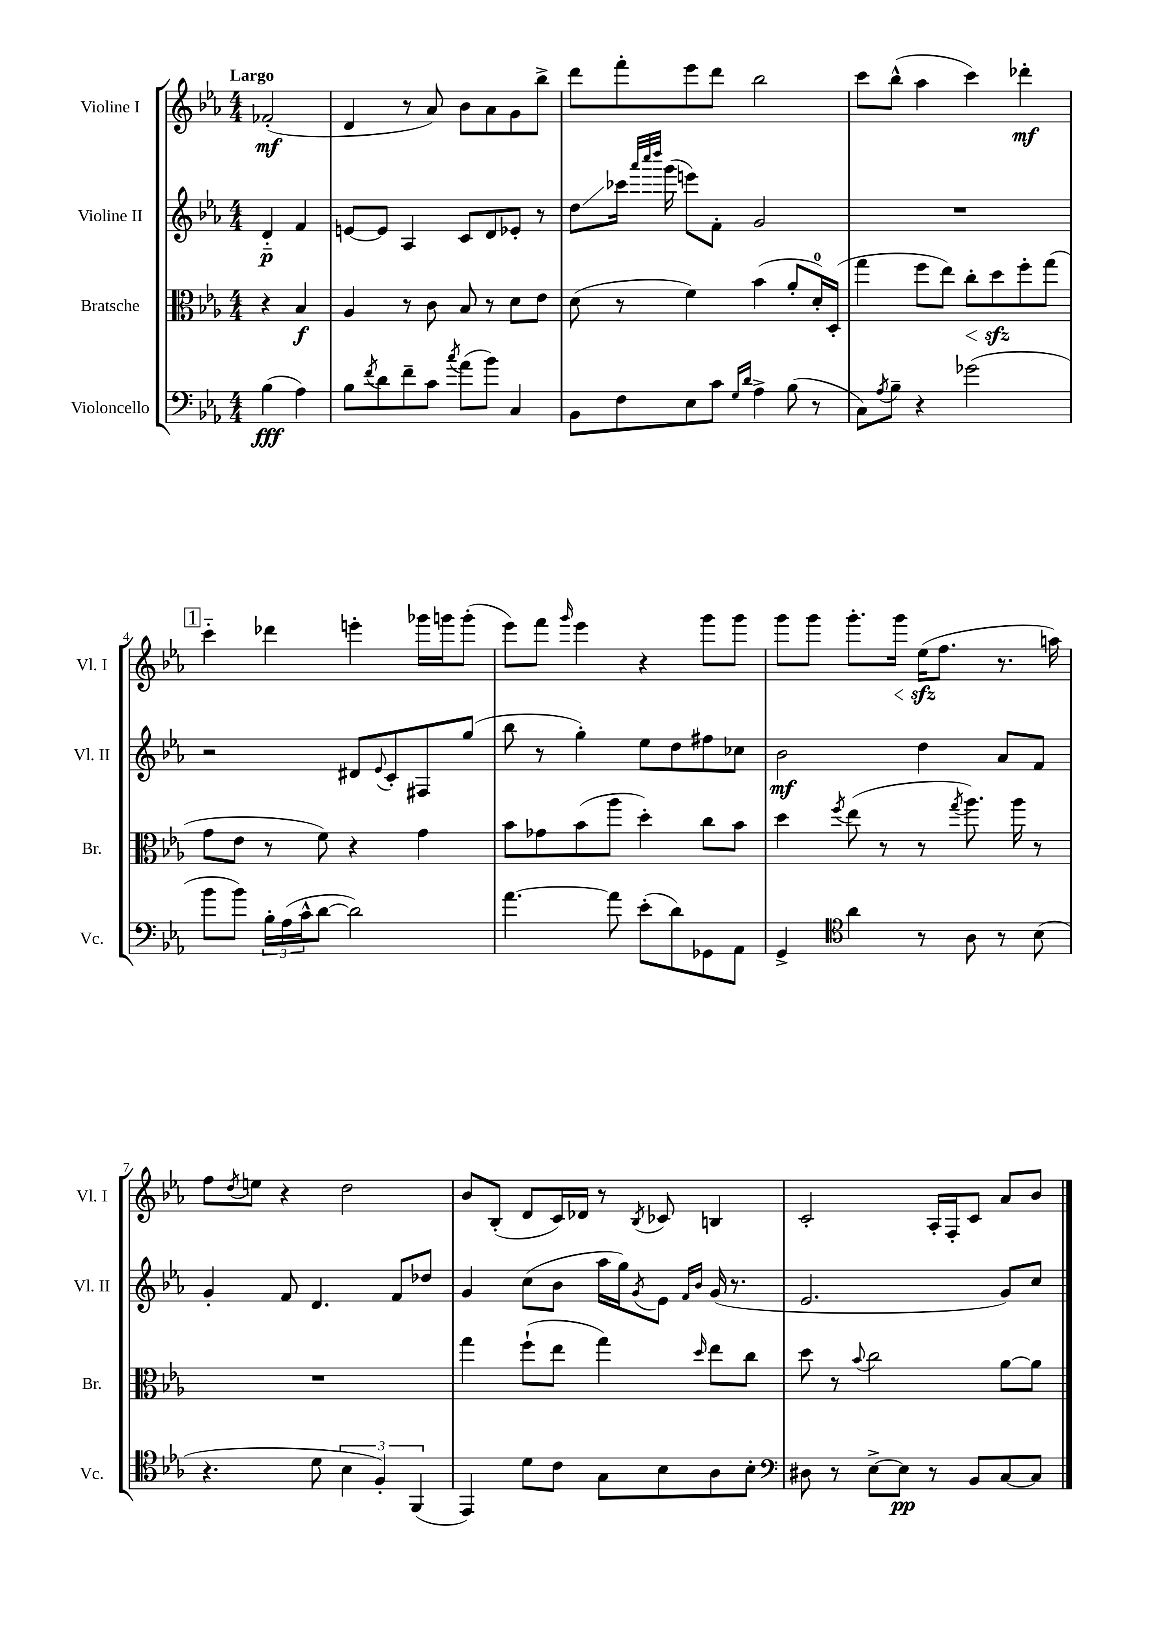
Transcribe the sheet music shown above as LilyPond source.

<<
\new StaffGroup <<
\new Staff = "s0" \with { instrumentName = "Violine I" shortInstrumentName = "Vl. I" } {
    \clef treble \key ees \major \numericTimeSignature \time 4/4 \partial 2 \tempo "Largo"
    fes'2-.\mf( |
    d'4 r8 aes'8) bes'8 aes'8 g'8 bes''8-> |
    d'''8 f'''8-. ees'''8 d'''8 bes''2 |
    c'''8 bes''8-^( aes''4 c'''4) des'''4-.\mf |
    \mark \markup { \box "1" } c'''4-_ des'''4 e'''4-. ges'''16 g'''16 g'''8-.( |
    ees'''8) f'''8 \grace { g'''16 } ees'''4 r4 g'''8 g'''8 |
    g'''8 g'''8 g'''8.-. g'''16\< ees''16\sfz\!( f''8. r8. a''16) |
    f''8 \acciaccatura { d''8 } e''8 r4 d''2 |
    bes'8 bes8-.( d'8 c'16) des'16 r8 \acciaccatura { bes8 } ces'8 b4 |
    c'2-. aes16-. f16-. c'8 aes'8 bes'8 \bar "|." |
}
\new Staff = "s1" \with { instrumentName = "Violine II" shortInstrumentName = "Vl. II" } {
    \clef treble \key ees \major \numericTimeSignature \time 4/4 \partial 2
    d'4-_\p f'4 |
    e'8~ e'8 aes4 c'8 d'8 ees'8-. r8 |
    d''8\glissando ces'''16 \grace { aes'''32 c''''32 d''''32 } g'''16( e'''8) f'8-. g'2 |
    R1 |
    \mark \markup { \box "1" } r2 dis'8 \appoggiatura { ees'8 } c'8-. fis8 g''8( |
    bes''8 r8 g''4-.) ees''8 d''8 fis''8 ces''8 |
    bes'2\mf d''4 aes'8 f'8 |
    g'4-. f'8 d'4. f'8 des''8 |
    g'4 c''8( bes'8 aes''16 g''16) \acciaccatura { g'8 } ees'8 \grace { f'16 bes'16 } g'16( r8. |
    ees'2. g'8) c''8 \bar "|." |
}
\new Staff = "s2" \with { instrumentName = "Bratsche" shortInstrumentName = "Br." } {
    \clef alto \key ees \major \numericTimeSignature \time 4/4 \partial 2
    r4 bes4\f |
    aes4 r8 c'8 bes8 r8 d'8 ees'8 |
    d'8( r8 f'4) bes'4( aes'8-. d'16-0-.) d16-.( |
    g''4 f''8 ees''8) c''8-.\< d''8\sfz\! f''8-. g''8( |
    \mark \markup { \box "1" } g'8 ees'8 r8 f'8) r4 g'4 |
    bes'8 ges'8 bes'8( aes''8 d''4-.) c''8 bes'8 |
    d''4 \acciaccatura { f''8 } ees''8( r8 r8 \acciaccatura { g''8 } aes''8.) aes''16 r8 |
    R1 |
    g''4 f''8-!( ees''8 g''4) \grace { d''16 } ees''8 c''8 |
    d''8 r8 \appoggiatura { bes'8 } c''2 aes'8~ aes'8 \bar "|." |
}
\new Staff = "s3" \with { instrumentName = "Violoncello" shortInstrumentName = "Vc." } {
    \clef bass \key ees \major \numericTimeSignature \time 4/4 \partial 2
    bes4\fff( aes4) |
    bes8 \acciaccatura { f'8 } d'8 f'8-- c'8 \acciaccatura { c''8 } aes'8( bes'8) c4 |
    bes,8 f8 ees8 c'8 \grace { g16 d'16 } aes4-> bes8( r8 |
    c8) \acciaccatura { aes8 } bes8-- r4 ges'2( |
    \mark \markup { \box "1" } bes'8 bes'8) \tuplet 3/2 { bes16-. aes16( c'16-^ } d'8~ d'2) |
    aes'4.~ aes'8 ees'8-.( d'8) ges,8 aes,8 |
    g,4-> \clef tenor aes'4 r8 aes8 r8 bes8( |
    r4. d'8 \tuplet 3/2 { bes4 f4-.) f,4( } |
    ees,4) d'8 c'8 g8 bes8 aes8 bes8-. |
    \clef bass dis8 r8 ees8~-> ees8\pp r8 bes,8 c8~ c8 \bar "|." |
}
>>
>>
